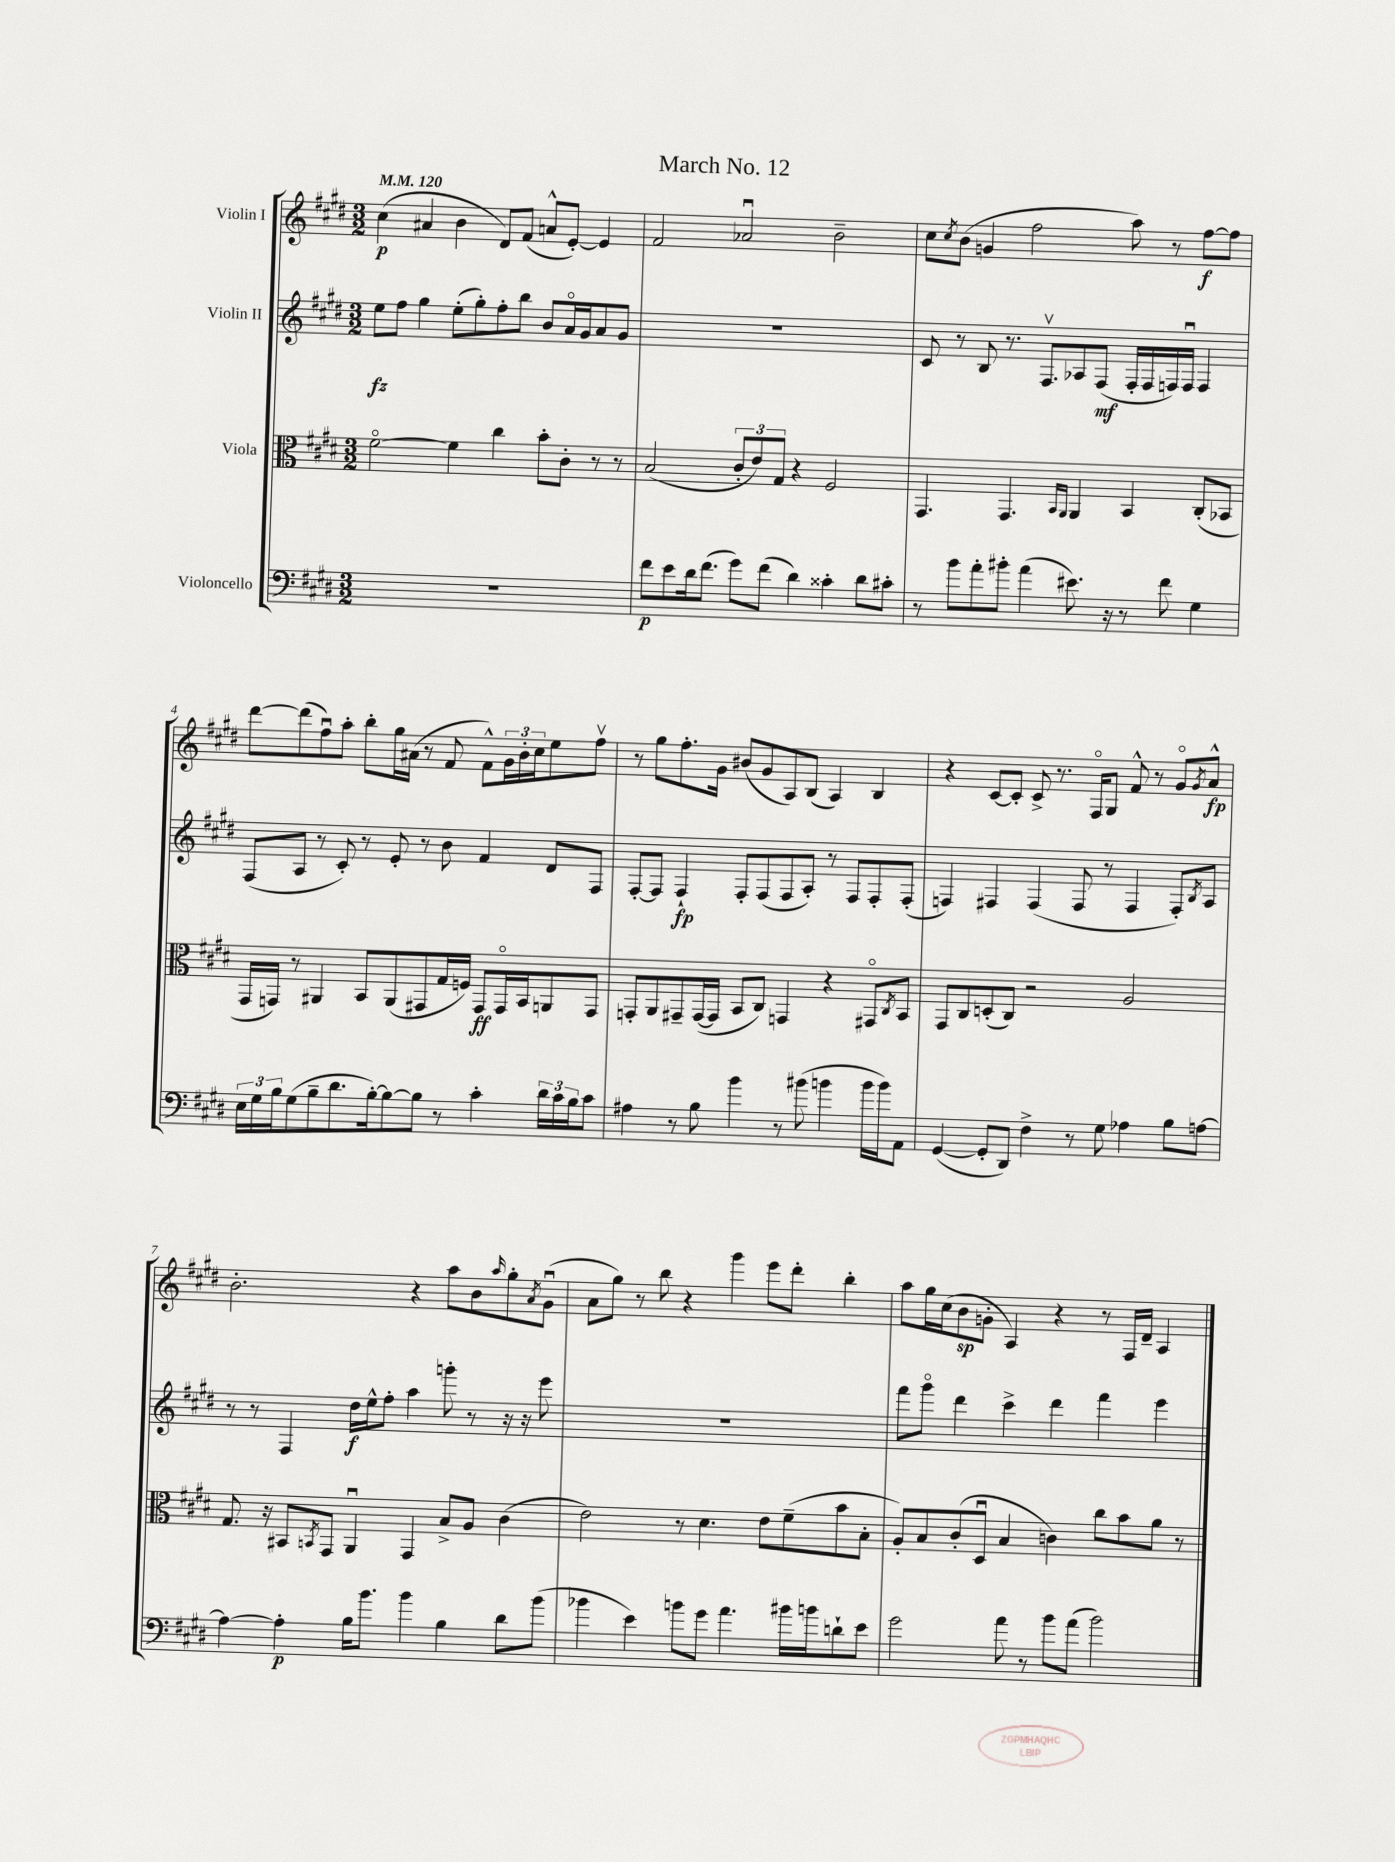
\header { title = "March No. 12" }
<<
\new StaffGroup <<
\new Staff = "s0" \with { instrumentName = "Violin I" } {
    \clef treble \key e \major \numericTimeSignature \time 3/2 \tempo 4 = 120
    cis''4\p( ais'4 b'4 dis'8) fis'8( a'8-^ e'8~-.) e'4 |
    fis'2 aes'2\downbow b'2-- |
    cis''8 \acciaccatura { cis''8 } b'8( g'4 fis''2 a''8) r8 fis''8~\f fis''8 |
    dis'''8~ dis'''8( fis''8\downbow) a''8-. b''8-. gis''16 ais'16( r8 fis'8 fis'8-^) \tuplet 3/2 { gis'16 b'16-. cis''16 } e''8 fis''8\upbow |
    r8 gis''8 fis''8.-. gis'16 bis'8( gis'8 a8) b8( a4) b4 |
    r4 cis'8~ cis'8-. cis'8-> r8. fis16\flageolet gis8 fis'8-^ r8 gis'8\flageolet \acciaccatura { gis'8 } a'8-^\fp |
    b'2.-. r4 a''8 b'8 \grace { a''16 } gis''8-. \acciaccatura { a'8 } gis'8\downbow( |
    a'8 gis''8) r8 b''8 r4 gis'''4 e'''8 dis'''8-. b''4-. |
    a''8 gis''16 cis''16( b'8\sp g'8-. a4) r4 r8 fis16 dis'16-- a4 \bar "|." |
}
\new Staff = "s1" \with { instrumentName = "Violin II" } {
    \clef treble \key e \major \numericTimeSignature \time 3/2
    e''8\fz fis''8 gis''4 e''8-.( gis''8-.) fis''8-. b''8 b'8 a'16\flageolet gis'16 a'8 gis'8 |
    R1. |
    cis'8 r8 b8 r8. fis8.\upbow aes8 fis8\mf( fis16-. fis16 f16) f16\downbow f4 |
    fis8( a8 r8 cis'8-.) r8 e'8-. r8 b'8 fis'4 dis'8 fis8 |
    fis8~-. fis8 fis4-!\fp fis8-. fis8( fis8 a8-.) r8 fis8 fis8-. fis8-.( |
    f4) fis4 fis4( fis8 r8 fis4 fis8-.) \acciaccatura { b8 } a8 |
    r8 r8 fis4 dis''16\f e''16-^ fis''8-. a''4 g'''8-. r8 r16 r16 e'''8 |
    R1. |
    fis'''8 gis'''8\flageolet dis'''4 cis'''4-> dis'''4 fis'''4 e'''4 \bar "|." |
}
\new Staff = "s2" \with { instrumentName = "Viola" } {
    \clef alto \key e \major \numericTimeSignature \time 3/2
    fis'2~\flageolet fis'4 cis''4 b'8-. cis'8-. r8 r8 |
    b2( \tuplet 3/2 { cis'8-. e'8) gis8 } r4 fis2 |
    gis,4. gis,4. \grace { b,16 a,16 } a,4 b,4 cis8-.( bes,8 |
    gis,16 g,16) r8 ais,4 b,8 ais,8( gis,8 gis16 f16) gis,8\ff gis,16\flageolet b,16 a,8 gis,8 |
    g,8-. a,8 gis,8-- gis,16~( gis,16 b,8 cis8) g,4 r4 gis,8\flageolet \acciaccatura { cis8 } b,8 |
    gis,8 cis8 d8-.( cis8) r2 a2 |
    gis8. r16 bis,8 \acciaccatura { b,8 } gis,8 a,4\downbow gis,4 b8-> a8 cis'4( |
    e'2) r8 dis'4. e'8 fis'8--( b'8 b8-. |
    a8-.) b8 cis'8-.( dis8\downbow b4 c'4) cis''8 b'8 a'8 r8 \bar "|." |
}
\new Staff = "s3" \with { instrumentName = "Violoncello" } {
    \clef bass \key e \major \numericTimeSignature \time 3/2
    R1. |
    fis'8\p e'8 dis'16 fis'8.( gis'8) fis'8( dis'4) cisis'4-. dis'8 cis'8-. |
    r8 b'8 a'8-. bis'8-. a'4( eis'8.) r16 r8 fis'8 gis4 |
    \tuplet 3/2 { e16 gis16 b16 } gis8( b8-- dis'8. b16~-.) b8~ b8 r8 cis'4-. \tuplet 3/2 { dis'16 cis'16 b16 } cis'8 |
    ais4 r8 b8 b'4 r8 bis'8( b'4 b'16 b'16) a,8 |
    gis,4~( gis,8-. dis,8) fis4-> r8 gis8 aes4 b8 a8~ |
    a4~ a4-.\p b16 b'8. b'4 b4 dis'8 b'8( |
    bes'4 e'4) b'8 gis'8 a'4. bis'16 b'16 d'8-! e'8 |
    gis'2 a'8 r8 b'8 a'8( b'2) \bar "|." |
}
>>
>>
